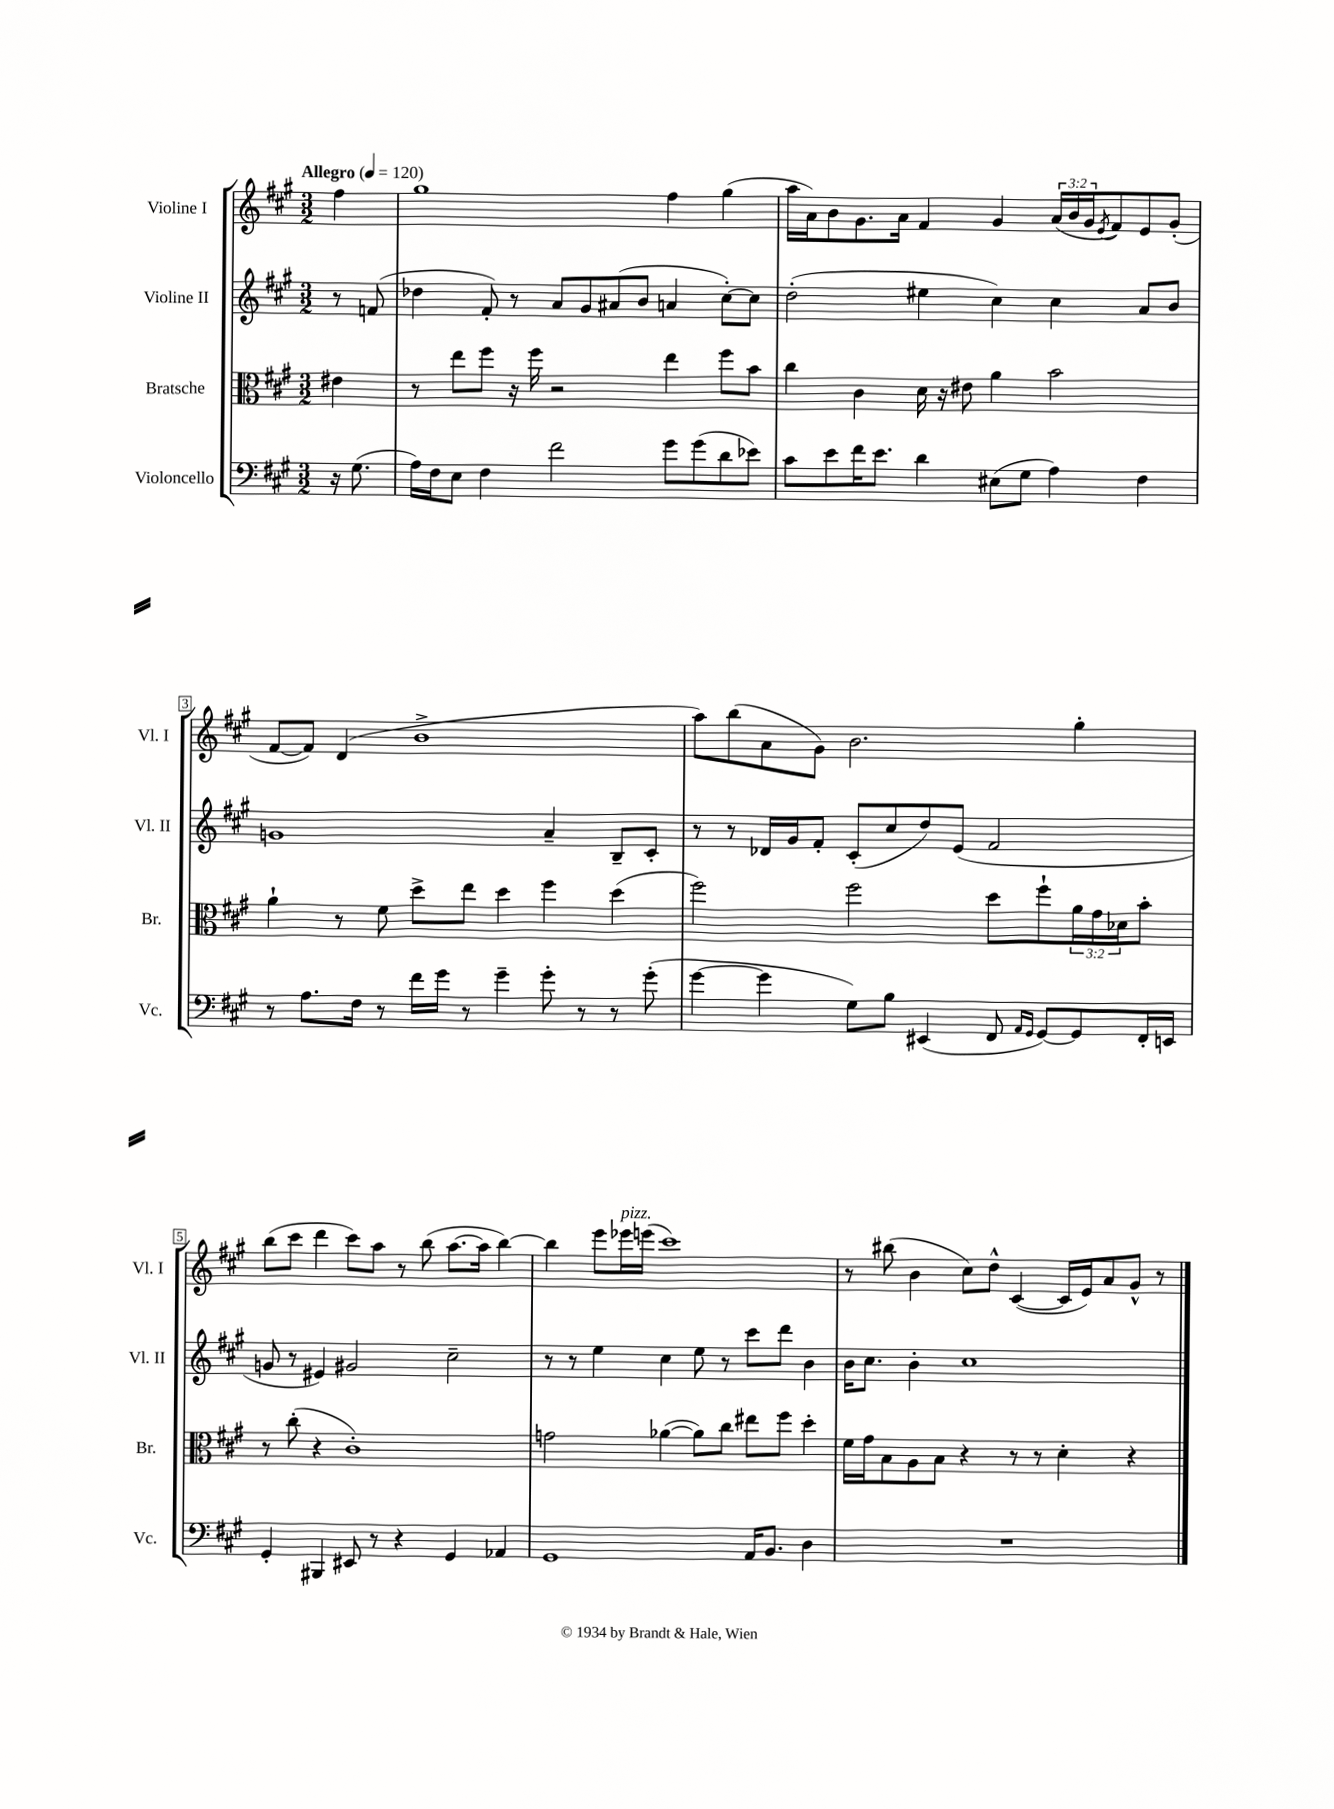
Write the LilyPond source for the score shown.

<<
\new StaffGroup <<
\new Staff = "s0" \with { instrumentName = "Violine I" shortInstrumentName = "Vl. I" } {
    \clef treble \key a \major \numericTimeSignature \time 3/2 \override Staff.TupletNumber.text = #tuplet-number::calc-fraction-text \partial 4 \tempo "Allegro" 4 = 120
    fis''4 |
    gis''1 fis''4 gis''4( |
    a''16 a'16) b'8 gis'8. a'16 fis'4 gis'4 \tuplet 3/2 { a'16( b'16 gis'16 } \acciaccatura { e'8 } fis'8) e'8 gis'8-.( |
    fis'8~ fis'8) d'4( b'1-> |
    a''8) b''8( a'8 gis'8) b'2. gis''4-. |
    b''8( cis'''8 d'''4 cis'''8) a''8 r8 b''8( a''8.~ a''16 b''4~) |
    b''4 e'''8 ees'''16^\markup { \italic "pizz." } e'''16( cis'''1) |
    r8 bis''8( b'4 cis''8) d''8-^ cis'4~( cis'16 e'16) a'8 gis'8-^ r8 \bar "|." |
}
\new Staff = "s1" \with { instrumentName = "Violine II" shortInstrumentName = "Vl. II" } {
    \clef treble \key a \major \numericTimeSignature \time 3/2 \partial 4
    r8 f'8( |
    des''4 fis'8-.) r8 a'8 gis'8 ais'8( b'8 a'4 cis''8~-.) cis''8 |
    d''2-.( eis''4 cis''4) cis''4 a'8 b'8 |
    g'1 a'4-- b8-- cis'8-. |
    r8 r8 des'16 gis'16 fis'8-. cis'8-.( cis''8 d''8) e'8( fis'2 |
    g'8 r8 eis'4) gis'2 cis''2-- |
    r8 r8 e''4 cis''4 e''8 r8 cis'''8 d'''8 b'4 |
    b'16 cis''8. b'4-. cis''1 \bar "|." |
}
\new Staff = "s2" \with { instrumentName = "Bratsche" shortInstrumentName = "Br." } {
    \clef alto \key a \major \numericTimeSignature \time 3/2 \override Staff.TupletNumber.text = #tuplet-number::calc-fraction-text \partial 4
    eis'4 |
    r8 e''8 fis''8 r16 fis''16 r2 e''4 fis''8 b'8 |
    cis''4 cis'4 d'16 r16 eis'8 a'4 b'2 |
    a'4-! r8 fis'8 d''8-> e''8 d''4 fis''4 d''4( |
    fis''2) fis''2 d''8 fis''8-! \tuplet 3/2 { a'16 gis'16 des'16 } b'8-. |
    r8 cis''8-.( r4 cis'1-.) |
    g'2 aes'4~( aes'8) cis''8 eis''8 fis''8 d''4-. |
    fis'16 gis'16 b8 a8 b8 r4 r8 r8 d'4-. r4 \bar "|." |
}
\new Staff = "s3" \with { instrumentName = "Violoncello" shortInstrumentName = "Vc." } {
    \clef bass \key a \major \numericTimeSignature \time 3/2 \partial 4
    r16 gis8.( |
    a16) fis16 e8 fis4 fis'2 gis'8 gis'8( d'8 ees'8) |
    cis'8 e'8 fis'16 e'8. d'4 eis8( gis8 a4) fis4 |
    r8 a8. fis16 r8 fis'16 gis'16 r8 gis'4-- gis'8-. r8 r8 gis'8-.( |
    gis'4~ gis'4 gis8) b8 eis,4( fis,8 \grace { a,16 gis,16 } gis,8~) gis,8 fis,16-. e,16 |
    gis,4-. bis,,4 eis,8 r8 r4 gis,4 aes,4 |
    gis,1 a,16 b,8. d4 |
    R1. \bar "|." |
}
>>
>>
\layout { \context { \Score \override BarNumber.stencil = #(make-stencil-boxer 0.1 0.3 ly:text-interface::print) } }
